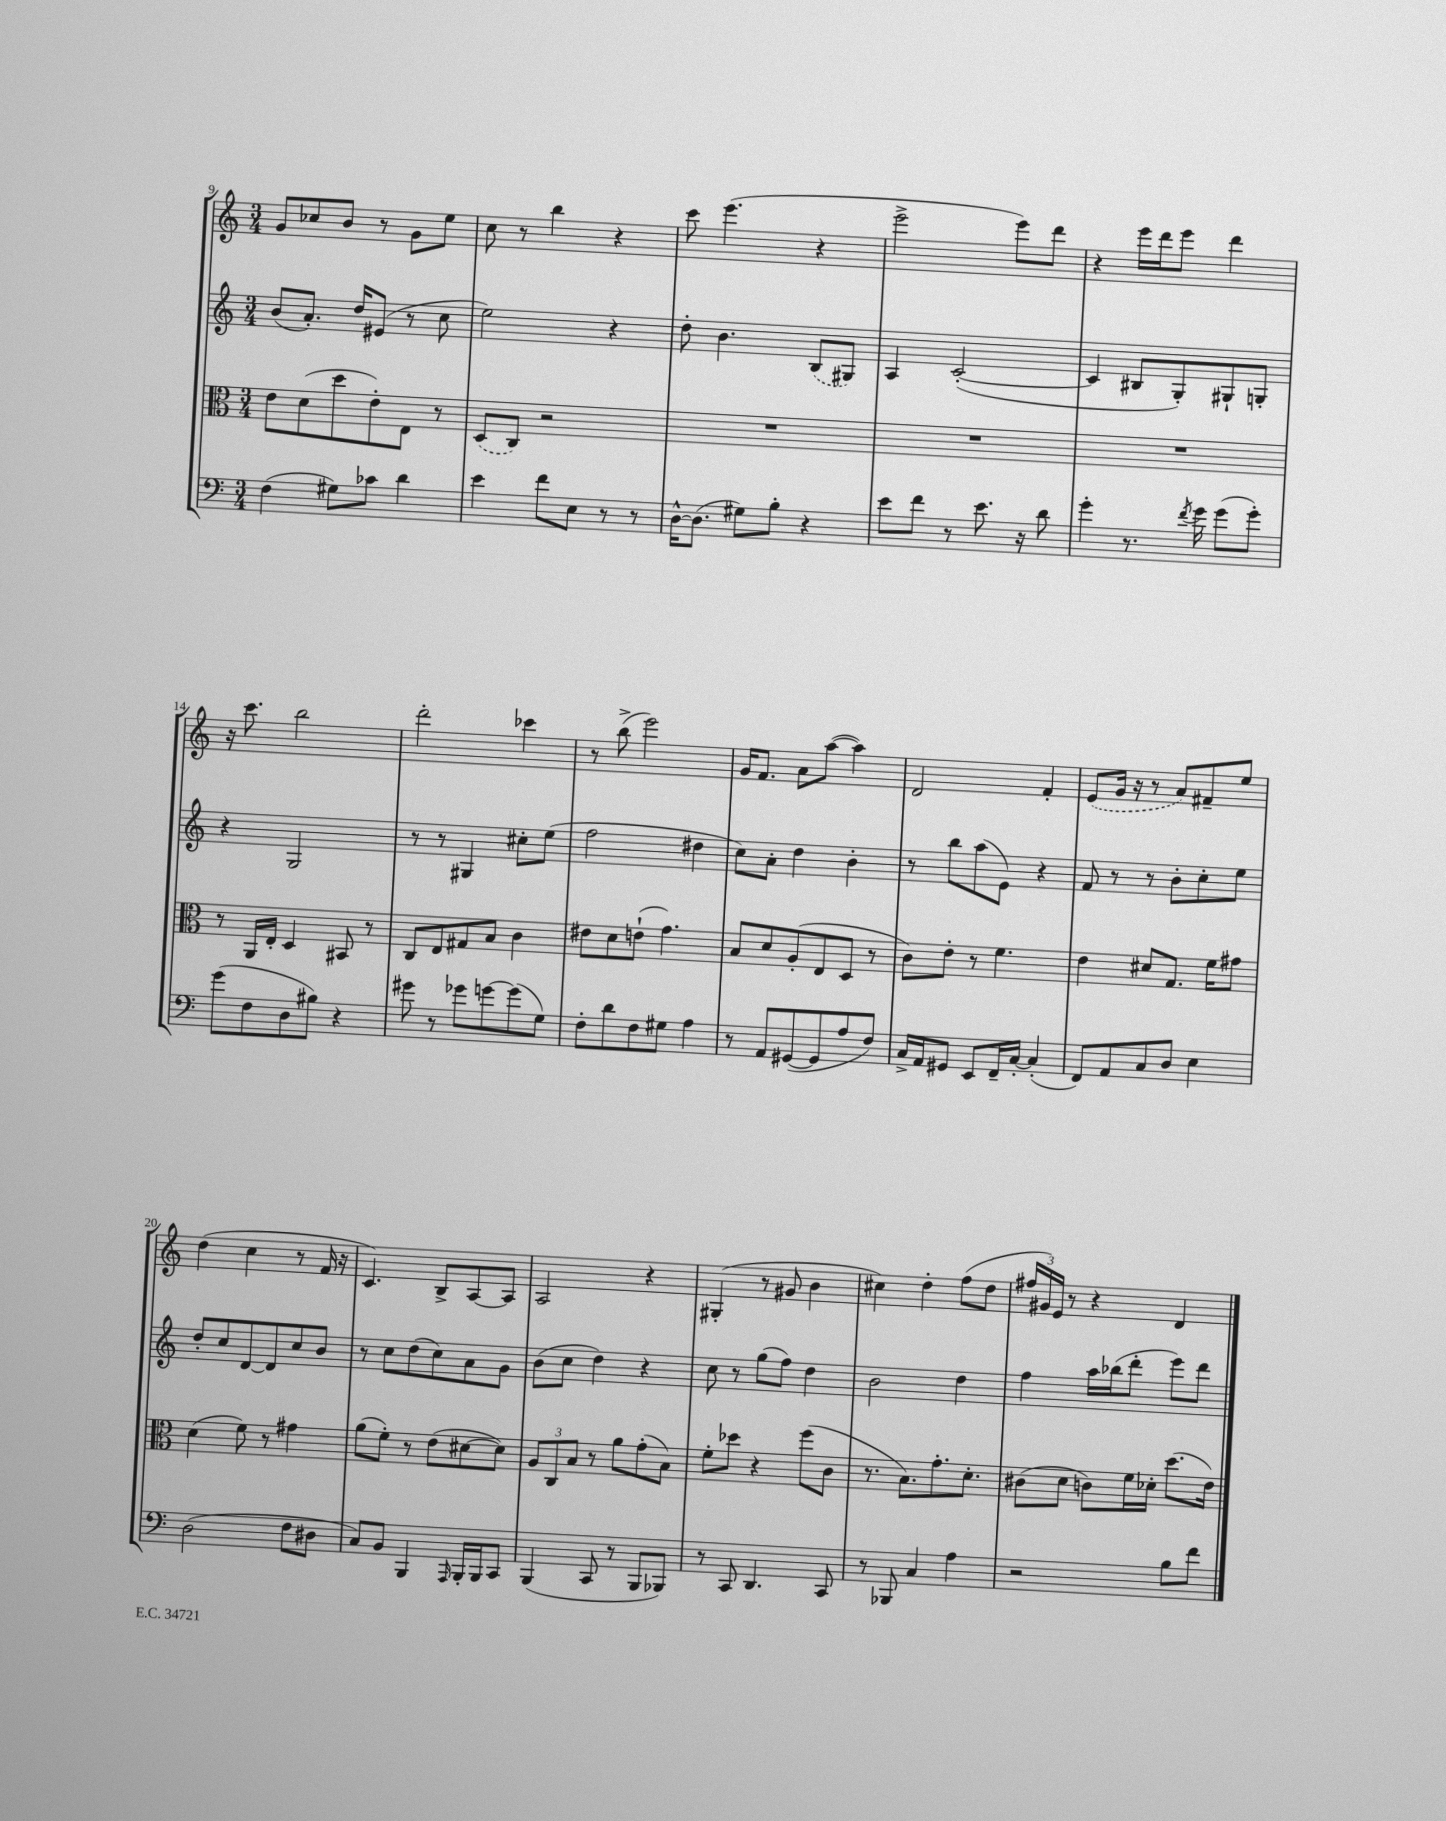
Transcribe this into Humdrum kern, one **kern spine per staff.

**kern	**kern	**kern	**kern
*staff4	*staff3	*staff2	*staff1
*clefF4	*clefC3	*clefG2	*clefG2
*k[]	*k[]	*k[]	*k[]
*M3/4	*M3/4	*M3/4	*M3/4
(4F	8e	(8b	8g
.	(8d	8.a')	8cc-
8G#)	8dd	.	8b
.	.	16dd	.
8c-	8e')	(8e#	8r
4d	8E	8r	8g
.	8r	8cc	8ee
=	=	=	=
4e	(8D	2ee)	8cc
.	8C)	.	8r
8f	2r	.	4bb
8E	.	.	.
8r	.	4r	4r
8r	.	.	.
=	=	=	=
[16D^^	2.r	8dd'	8ccc
(8.D]	.	.	.
.	.	4.b	(4.eee
8G#)	.	.	.
8B'	.	.	.
4r	.	(8B	4r
.	.	8G#)	.
=	=	=	=
8e	2.r	4A	2eee^
8f	.	.	.
8r	.	([2c'	.
8.e	.	.	.
.	.	.	8eee)
16r	.	.	.
8d	.	.	8ddd
=	=	=	=
4g'	2.r	4c]	4r
8.r	.	8B#	16eee
.	.	.	16ddd
.	.	8G')	8eee
8qf	.	.	.
16g	.	.	.
(8g	.	8G#`	4ddd
8g')	.	8G'	.
=	=	=	=
(8g	8r	4r	16r
.	.	.	8.ccc
8F	16AA	.	.
.	16E'	.	.
8D	4D	2G	2bb
8B#)	.	.	.
4r	8BB#	.	.
.	8r	.	.
=	=	=	=
8g#	8C	8r	2ddd'
8r	8E	8r	.
8g-	8G#	4G#	.
[8g	8B	.	.
(8g]	4c	8cc#'	4ccc-
8G)	.	(8ee	.
=	=	=	=
8F'	8e#	2ff	8r
8d	8d	.	(8bb^
8F	(8e`	.	2eee)
8G#	4.g)	.	.
4A	.	4dd#	.
=	=	=	=
8r	8B	8cc)	16g
.	.	.	8.f
8AA	8d	8a'	.
([8GG#	(8A'	4dd	8a
8GG#]	8E	.	([8aa
8A	8D	4b'	4aa])
8F)	8r	.	.
=	=	=	=
16C^	8c)	8r	2d
16AA	.	.	.
8GG#	8e'	8bb	.
8EE	8r	(8aa	.
16FF~	4.f	8e)	.
[16C'	.	.	.
(4C']	.	4r	4f'
=	=	=	=
8FF)	4e	8f	(8e
8AA	.	8r	16g
.	.	.	16r
8C	8d#	8r	8r
8D	8.G	8b'	8a)
4E	.	8cc'	8f#~
.	16f	.	.
.	8g#	8ee	8ee
=	=	=	=
(2D	(4d	8dd'	(4dd
.	.	8cc	.
.	8f)	[8d	4cc
.	8r	8d]	.
8F	4g#	8cc	8r
8D#	.	8b	16f
.	.	.	16r
=	=	=	=
8C)	(8a	8r	4.c)
8BB	8f')	8cc	.
4BBB	8r	(8dd	.
.	(8e	8cc)	8B^
16qqAAA	.	.	.
16BBB'	[8d#	8a	[8A
16BBB	.	.	.
8CC	8d#])	8g	8A]
=	=	=	=
(4BBB	12A	(8b	2A
.	12C	.	.
.	.	8cc	.
.	12B	.	.
8CC	8r	4dd)	.
8r	8a	.	.
8BBB	(8g'	4r	4r
8BBB-)	8B)	.	.
=	=	=	=
8r	8f'	8cc	(4G#'
8CC	8dd-	8r	.
4.DD	4r	(8gg	8r
.	.	8ff)	8g#
.	(8ff	4dd	4b
8CC	8c	.	.
=	=	=	=
8r	8.r	2b	4cc#)
8BBB-	.	.	.
.	8.B)	.	.
4C	.	.	4dd'
.	8.g'	.	.
4A	.	4dd	(8ff
.	8.d'	.	.
.	.	.	8dd
=	=	=	=
2r	(8c#	4ff	24ff#
.	.	.	24g#)
.	.	.	24e
.	8d	.	8r
.	8c)	16aa	4r
.	.	(16bb-	.
.	16f	8ddd'	.
.	16d-'	.	.
8B	(8.dd	8eee)	4d
8f	.	8ddd	.
.	16e)	.	.
==	==	==	==
*-	*-	*-	*-
